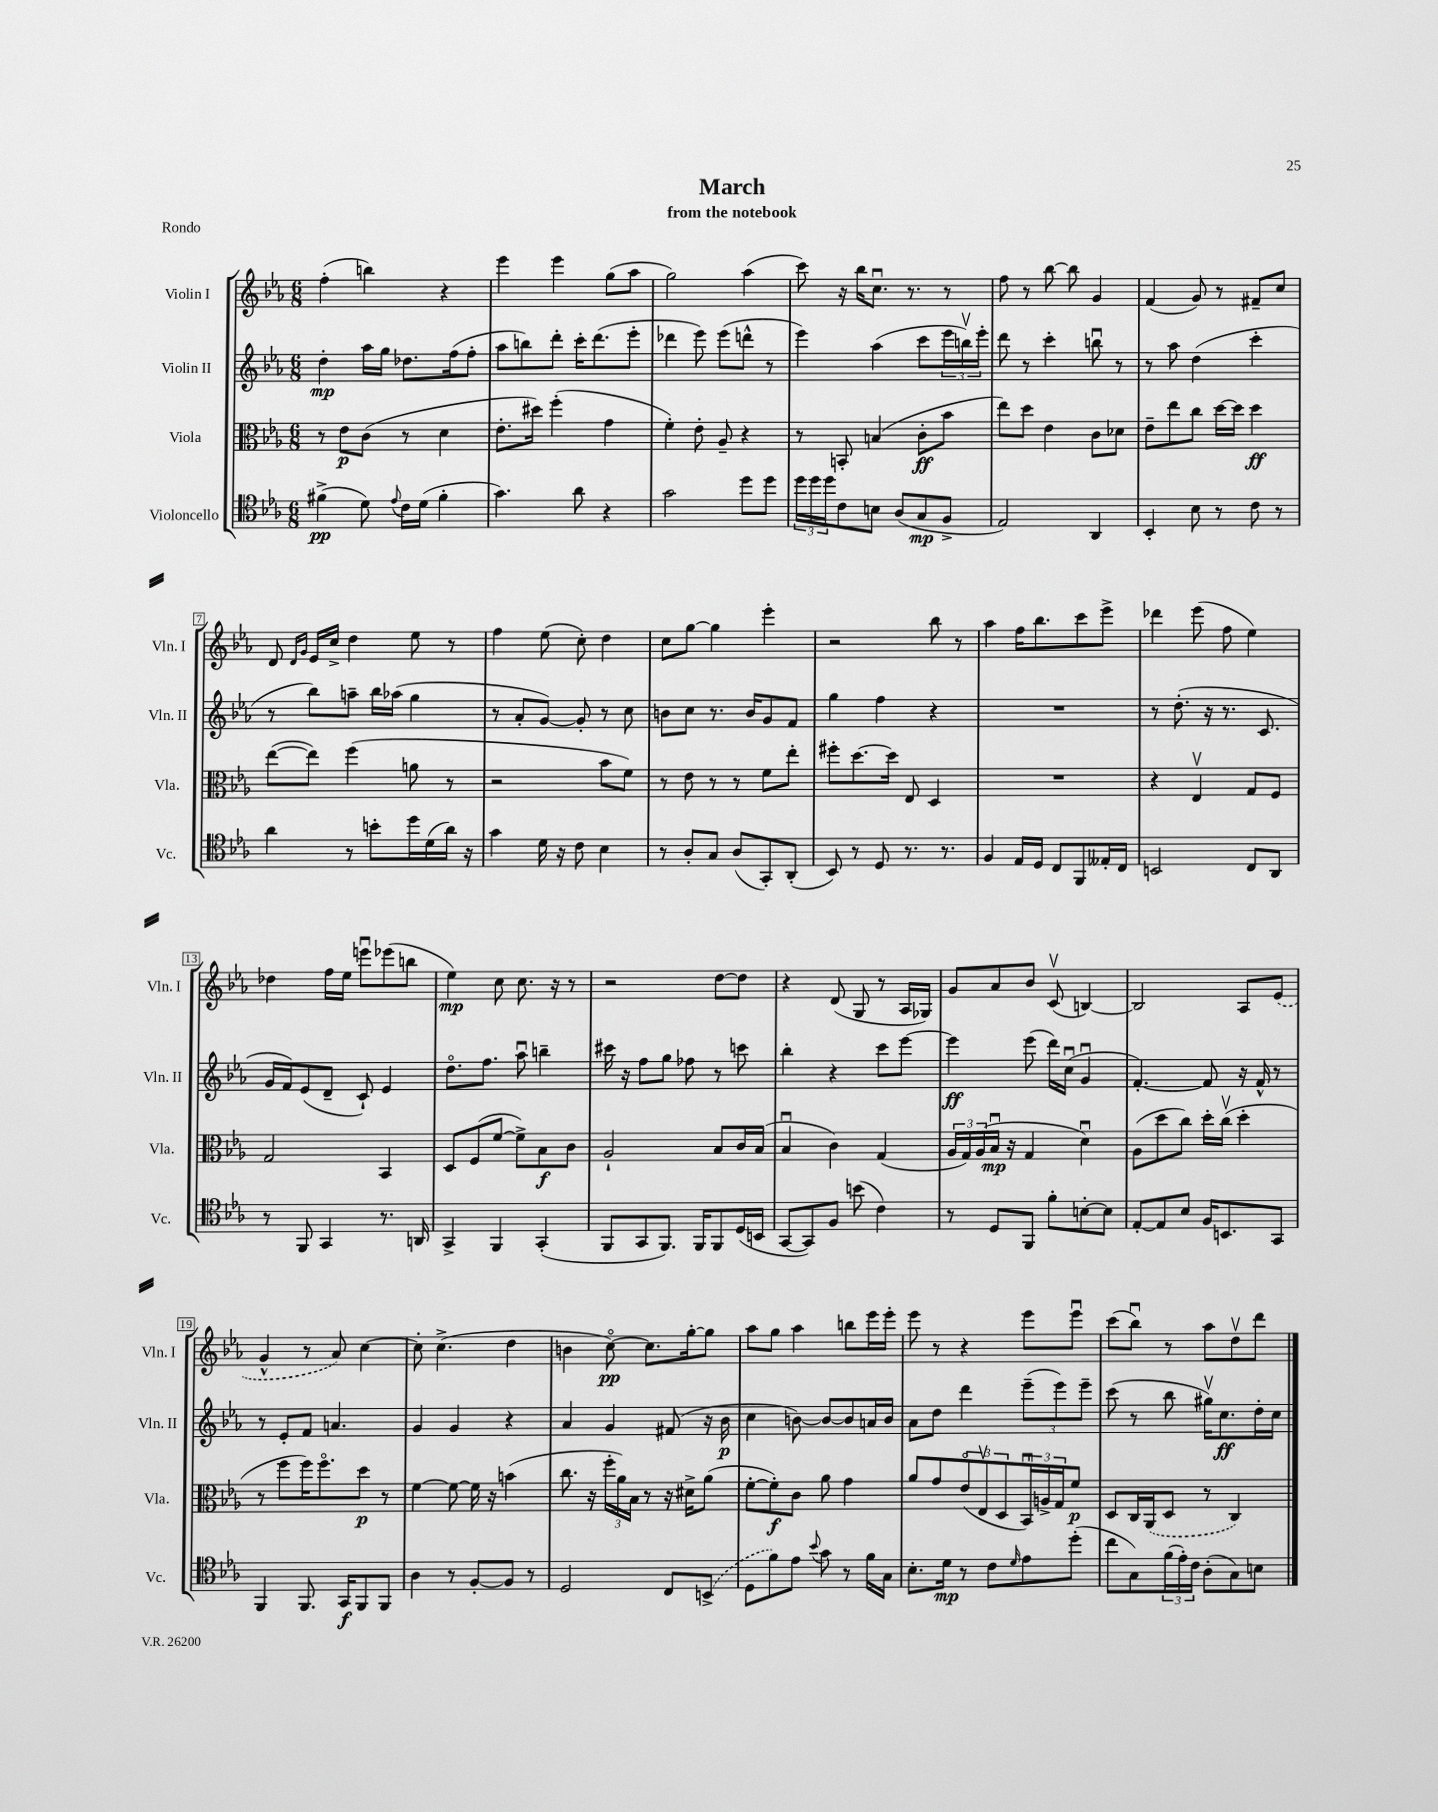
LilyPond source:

\header { title = "March" subtitle = "from the notebook" piece = "Rondo" }
<<
\new StaffGroup <<
\new Staff = "s0" \with { instrumentName = "Violin I" shortInstrumentName = "Vln. I" } {
    \clef treble \key ees \major \numericTimeSignature \time 6/8
    f''4-.( b''4) r4 |
    ees'''4 ees'''4 g''8( aes''8 |
    g''2) aes''4( |
    c'''8) r16 bes''16 c''8.\downbow r8. r8 |
    f''8 r8 bes''8~ bes''8 g'4 |
    f'4( g'8) r8 fis'8-- c''8 |
    d'8 \grace { d'16 g'16 } ees'16 c''16-> d''4 ees''8 r8 |
    f''4 ees''8( c''8-.) d''4 |
    c''8 g''8~ g''4 ees'''4-. |
    r2 bes''8 r8 |
    aes''4 f''16 bes''8. c'''8 ees'''8-> |
    des'''4 ees'''8( f''8 ees''4) |
    des''4 f''16 ees''16 e'''8\downbow ees'''8( b''8 |
    ees''4\mp) c''8 c''8. r16 r8 |
    r2 d''8~ d''8 |
    r4 d'8( g8 r8 aes16 ges16) |
    g'8 aes'8 bes'8 c'8\upbow( b4~) |
    b2 aes8 \once \slurDashed ees'8( |
    g'4-^ r8 aes'8) c''4~ |
    c''8-. c''4.->( d''4 |
    b'4 c''8~\flageolet\pp) c''8. g''16~-. g''8 |
    aes''8 g''8 aes''4 b''8 ees'''16 ees'''16-. |
    ees'''8 r8 r4 ees'''8 ees'''8\downbow |
    c'''8( bes''8\downbow) r8 aes''8 d''8\upbow d'''8 \bar "|." |
}
\new Staff = "s1" \with { instrumentName = "Violin II" shortInstrumentName = "Vln. II" } {
    \clef treble \key ees \major \numericTimeSignature \time 6/8
    d''4-.\mp aes''16 g''16 des''8. f''16( f''8-. |
    aes''8 b''8) d'''8-. c'''16-. d'''8.( ees'''8-. |
    des'''4 ees'''8) ees'''8( d'''8-^ r8 |
    ees'''4) aes''4( c'''8 \tuplet 3/2 { ees'''16 b''16\upbow) ees'''16-. } |
    d'''8 r8 c'''4-. b''8\downbow r8 |
    r8 aes''8 d''4( c'''4-. |
    r8 bes''8) a''8-- bes''16 aes''16( g''4 |
    r8 aes'8-. g'8~) g'8-. r8 c''8 |
    b'8 c''8 r8. b'16 g'8 f'8 |
    g''4 f''4 r4 |
    R2. |
    r8 d''8.-.( r16 r8. c'8. |
    g'16 f'16) ees'8( d'8-- c'8-!) ees'4 |
    d''8.\flageolet f''8. aes''8\downbow b''4-- |
    cis'''16 r16 f''8 g''8 fes''8 r8 c'''8 |
    bes''4-. r4 c'''8 ees'''8~ |
    ees'''4\ff ees'''8( d'''16) c''16\downbow( g'4\downbow |
    f'4.~-.) f'8 r16 f'16-^ r8 |
    r8 ees'8-. f'8 a'4. |
    g'4 g'4 r4 |
    aes'4 g'4 fis'8( r16 bes'16\p |
    c''4 b'8~) b'8~ b'8 a'16 b'16 |
    aes'8 d''8 d'''4 \tuplet 3/2 { ees'''8--( ees'''8) ees'''8-- } |
    c'''8( r8 bes''8 gis''16\upbow) c''8.\ff d''16-. c''16 \bar "|." |
}
\new Staff = "s2" \with { instrumentName = "Viola" shortInstrumentName = "Vla." } {
    \clef alto \key ees \major \numericTimeSignature \time 6/8
    r8 ees'8\p c'8( r8 d'4 |
    ees'8.-. dis''16) f''4-.( g'4 |
    f'4-.) ees'8-. aes8-- r4 |
    r8 b,8-. b4( c'8-.\ff bes'8 |
    ees''8) d''8 ees'4 c'8 des'8 |
    ees'8-- ees''8 c''8 d''16~ d''16 d''4\ff |
    ees''8~( ees''8) f''4( a'8 r8 |
    r2 bes'8 f'8) |
    r8 ees'8 r8 r8 f'8 ees''8-. |
    fis''8-. d''8.~ d''16 ees8 d4 |
    R2. |
    r4 ees4\upbow g8 f8 |
    g2 bes,4 |
    d8 f8( f'8~ f'8->) bes8\f c'8 |
    aes2-! bes8 c'16 bes16( |
    bes4\downbow c'4) g4( |
    \tuplet 3/2 { aes16 g16) aes16( } bes16\downbow\mp r16 g4 d'4\downbow) |
    aes8( d''8 c''8) d''16-. c''16\upbow( d''4-. |
    r8 f''8 f''16) f''8.\flageolet d''8\p r8 |
    f'4~ f'8~ f'16 r16 b'4( |
    c''8. r16 \tuplet 3/2 { f''16-. aes'16) bes16 } r8 r16 dis'16-> aes'8( |
    f'8~-. f'8-.\f) c'8 aes'8 g'4 |
    aes'8 g'8 \tuplet 3/2 { ees'8\flageolet( ees8\upbow d8 } \tuplet 3/2 { bes,16\downbow) a16-> g16 } f'8\p |
    d8 c16 \once \slurDashed aes,16( d8 r8 c4) \bar "|." |
}
\new Staff = "s3" \with { instrumentName = "Violoncello" shortInstrumentName = "Vc." } {
    \clef tenor \key ees \major \numericTimeSignature \time 6/8
    fis'4->\pp( d'8) \appoggiatura { ees'8 } c'16 d'16( fis'4-. |
    g'4.) aes'8 r4 |
    g'2 d''8 d''8 |
    \tuplet 3/2 { d''16 d''16 d''16 } c'8 b8 aes8( g8\mp f8-> |
    ees2) aes,4 |
    bes,4-. bes8 r8 c'8 r8 |
    aes'4 r8 b'8-. d''16 d'16( aes'16) r16 |
    g'4 d'16 r16 c'8 bes4 |
    r8 aes8-. g8 aes8( g,8-.) aes,8-.( |
    bes,8) r8 d8 r8. r8. |
    f4 ees16 d16 c8 f,8 eeses16-. c16 |
    b,2 c8 aes,8 |
    r8 f,8 g,4 r8. a,16 |
    g,4-> f,4 g,4-.( |
    f,8 g,8 f,8.) f,16 f,8 d16( b,16 |
    g,8~ g,8) f8 b'8( c'4) |
    r8 d8 f,8 f'8-. b8~-. b8 |
    ees8~-. ees8 bes8 f16 b,8. g,8 |
    f,4 f,8. g,16\f f,8 f,8 |
    aes4 r8 f8~-. f8 r8 |
    d2 c8 \once \slurDashed b,8->( |
    d8 f'8) ees'8 \appoggiatura { bes'8 } g'8 r8 f'16 g16 |
    bes8.-. d'16\mp r8 c'8 \grace { d'16 } ees'8 d''8-.( |
    c''8 g8) \tuplet 3/2 { f'16( ees'16-.) c'16 } aes8-.( g8) b8 \bar "|." |
}
>>
>>
\layout { \context { \Score \override BarNumber.stencil = #(make-stencil-boxer 0.1 0.3 ly:text-interface::print) } }
